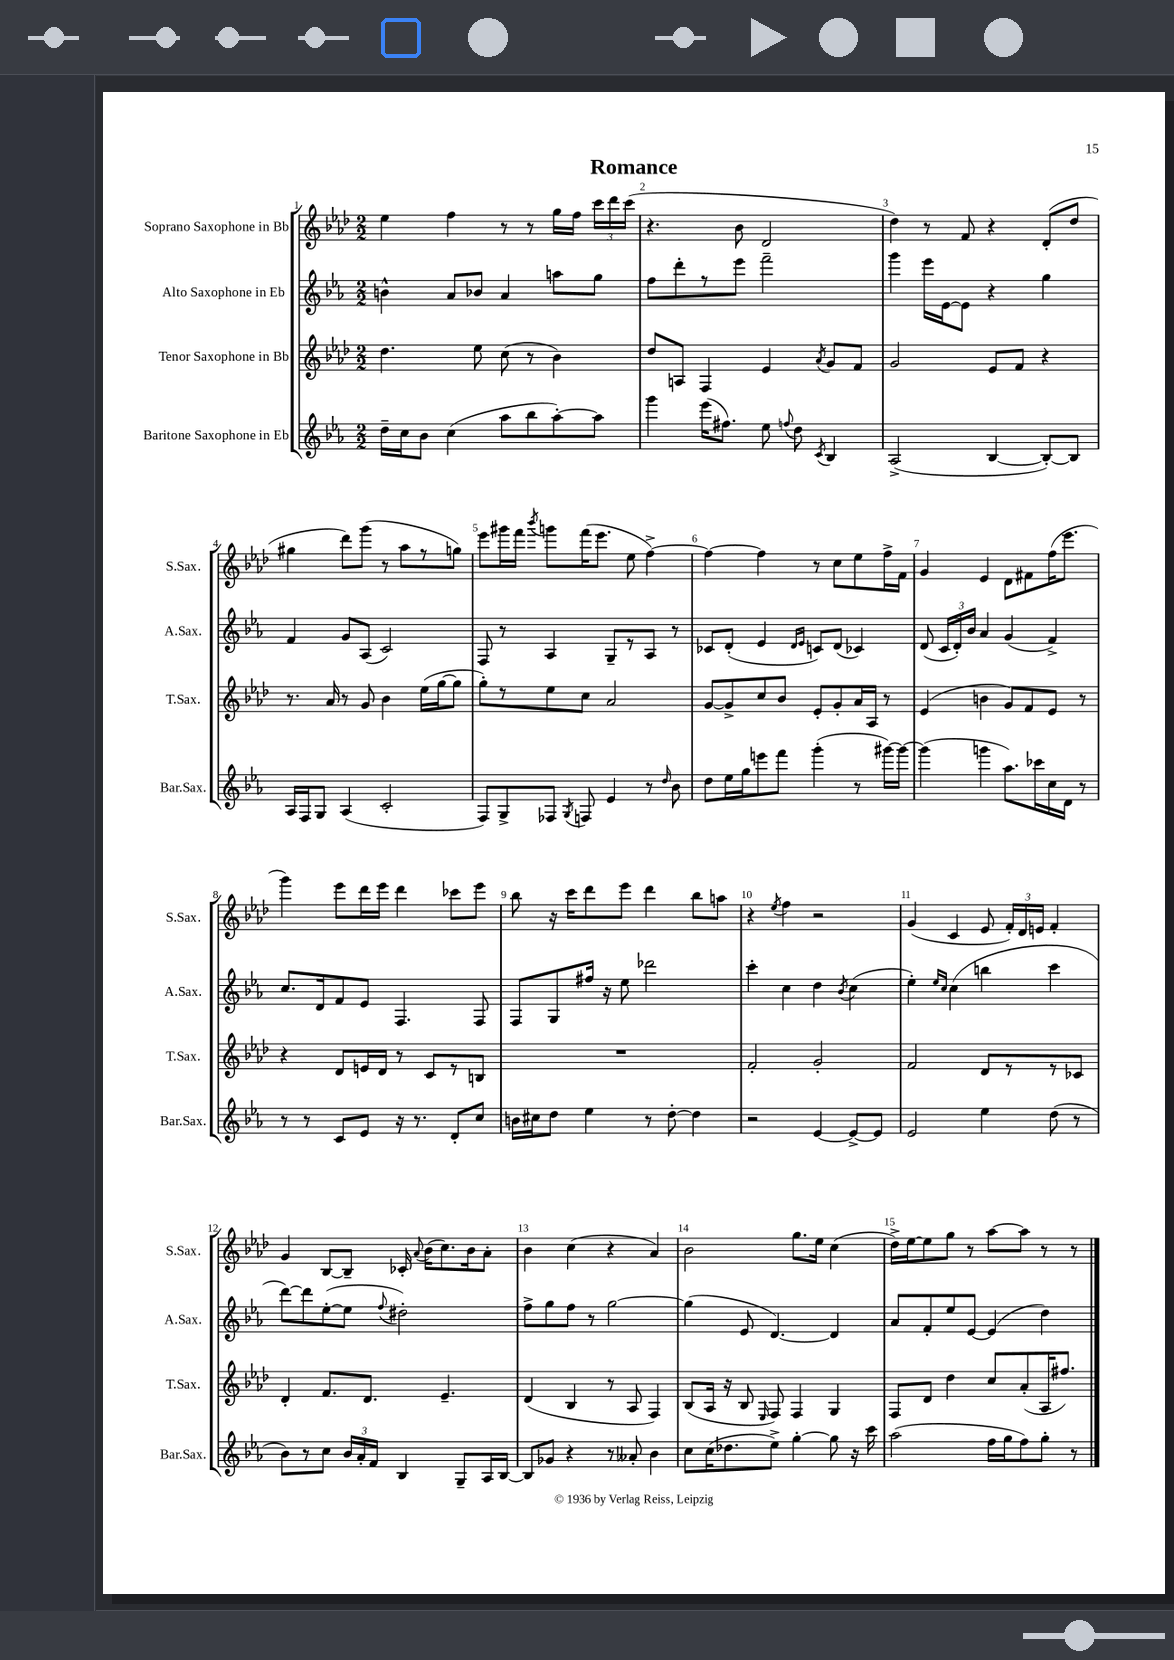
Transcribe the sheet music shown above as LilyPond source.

\header { title = "Romance" }
<<
\new StaffGroup <<
\new Staff = "s0" \with { instrumentName = "Soprano Saxophone in Bb" shortInstrumentName = "S.Sax." } {
    \clef treble \key aes \major \numericTimeSignature \time 2/2
    \autoBeamOff ees''4 f''4 r8 r8 g''16[ f''16] \tuplet 3/2 { c'''16[ des'''16 c'''16]( } |
    r4. bes'8 des'2 |
    des''4) r8 f'8 r4 des'8[-.( des''8] |
    gis''4 des'''8[) g'''8]( r8 aes''8[ r8 g''8]) |
    ees'''8[ gis'''16 f'''16] \acciaccatura { bes'''8 } g'''8[ f'''16( ees'''8.] ees''8 f''4~->) |
    f''4~ f''4 r8 c''8[ ees''8 f''16-> f'16] |
    g'4 ees'4 des'8[ fis'8 f''16( ees'''8.] |
    g'''4) ees'''8[ des'''16 ees'''16] des'''4 ces'''8[ ees'''8] |
    bes''8 r16 c'''16[ des'''8 ees'''8] des'''4 bes''8[ a''8] |
    r4 \acciaccatura { ees''8 } f''4 r2 |
    g'4( c'4 ees'8 \tuplet 3/2 { f'16[-.) des'16 e'16] } f'4-. |
    g'4 bes8[~ bes8]-- ces'16-. \appoggiatura { aes'8 } bes'16[( c''8.) bes'16 aes'8]-. |
    bes'4 c''4( r4 aes'4) |
    bes'2 g''8.[ ees''16] c''4( |
    des''16[->) ees''16~ ees''8 g''8] r8 aes''8[~ aes''8] r8 r8 \bar "|." |
}
\new Staff = "s1" \with { instrumentName = "Alto Saxophone in Eb" shortInstrumentName = "A.Sax." } {
    \clef treble \key ees \major \numericTimeSignature \time 2/2
    \autoBeamOff b'4-^ aes'8[ bes'8] aes'4 a''8[ g''8] |
    f''8[ d'''8-. r8 ees'''8] f'''2-- |
    g'''4 ees'''16[ ees'16~ ees'8] r4 g''4 |
    f'4 g'8[ aes8]( c'2) |
    f8 r8 aes4 g8[-- r8 aes8] r8 |
    ces'8[ d'8]-.( ees'4 \grace { d'16[ ees'16] } c'8[) d'8]( ces'4) |
    d'8( \tuplet 3/2 { c'16[ d'16-.) bes'16] } aes'4 g'4( f'4->) |
    c''8.[ d'16 f'8 ees'8] f4. f8 |
    f8[ g8 fis''16] r16 ees''8 des'''2 |
    c'''4-. c''4 d''4 \acciaccatura { bes'8 } c''4( |
    ees''4-.) \grace { ees''16[ c''16] } c''4( b''4 c'''4 |
    d'''8[~) d'''8 ees''8~-.( ees''8] \appoggiatura { f''8 } dis''2-.) |
    f''8[-> g''8 f''8] r8 g''2~ |
    g''4( ees'8 d'4.~) d'4 |
    aes'8[ f'8-. ees''8 ees'8]~ ees'4( d''4) \bar "|." |
}
\new Staff = "s2" \with { instrumentName = "Tenor Saxophone in Bb" shortInstrumentName = "T.Sax." } {
    \clef treble \key aes \major \numericTimeSignature \time 2/2
    \autoBeamOff des''4. ees''8 c''8( r8 bes'4) |
    des''8[ a8] f4 ees'4 \acciaccatura { aes'8 } g'8[ f'8] |
    g'2 ees'8[ f'8] r4 |
    r8. aes'16 r8 g'8 bes'4 ees''16[( g''16~ g''8] |
    g''8[-.) r8 ees''8 c''8] aes'2 |
    g'8[~ g'8-> c''8 bes'8] ees'8[-. g'8-. aes'16 aes16] r8 |
    ees'4( b'4 g'8[) f'8 ees'8] r8 |
    r4 des'8[ e'16 des'16] r8 c'8[ r8 b8] |
    R1 |
    f'2-. g'2-. |
    f'2 des'8[ r8 r8 ces'8] |
    des'4-. f'8.[ des'8.] ees'4.-- |
    des'4( bes4 r8 aes8 f4) |
    bes8[( aes16] r16 bes8 \grace { ees16 } f8) f4 g4 |
    f8[ des'8] des''4 c''8[ aes'8-.( aes16 fis''8.]) \bar "|." |
}
\new Staff = "s3" \with { instrumentName = "Baritone Saxophone in Eb" shortInstrumentName = "Bar.Sax." } {
    \clef treble \key ees \major \numericTimeSignature \time 2/2
    \autoBeamOff d''16[-- c''16 bes'8] c''4( aes''8[ bes''8 aes''8~-.) aes''8] |
    g'''4 ees'''16[( fis''8.]) ees''8 \appoggiatura { f''8 } d''8 \acciaccatura { c'8 } bes4 |
    aes2->( bes4~ bes8[~-.) bes8] |
    aes16[ f16 g8] aes4( c'2-. |
    f8[) g8-> fes8] \acciaccatura { g8 } f8 ees'4 r8 \grace { d''16 } bes'8 |
    d''8[ ees''16 g''16 e'''8 f'''8] g'''4-.( r8 gis'''16[~) gis'''16]~ |
    gis'''4( g'''4 aes''8.[) ces'''16 c''16 d'16] r8 |
    r8 r8 c'8[ ees'8] r16 r8. d'8[-. c''8] |
    b'16[ cis''16 d''8] ees''4 r8 d''8~-. d''4 |
    r2 ees'4~ ees'8[~-> ees'8] |
    ees'2 ees''4 d''8( r8 |
    bes'8[) r8 c''8] \tuplet 3/2 { bes'16[ aes'16-. f'16] } bes4 g8[-- aes16 bes16]~ |
    bes8[ ges'8] r4 r8 aeses'8-. bes'4 |
    c''8[ c''16( des''8. ees''8]->) g''4~-. g''8 r16 c'''16 |
    aes''2( f''16[ g''16 f''8) g''8]-. r8 \bar "|." |
}
>>
>>
\layout { \context { \Score \override BarNumber.break-visibility = ##(#f #t #t) barNumberVisibility = #all-bar-numbers-visible } }
